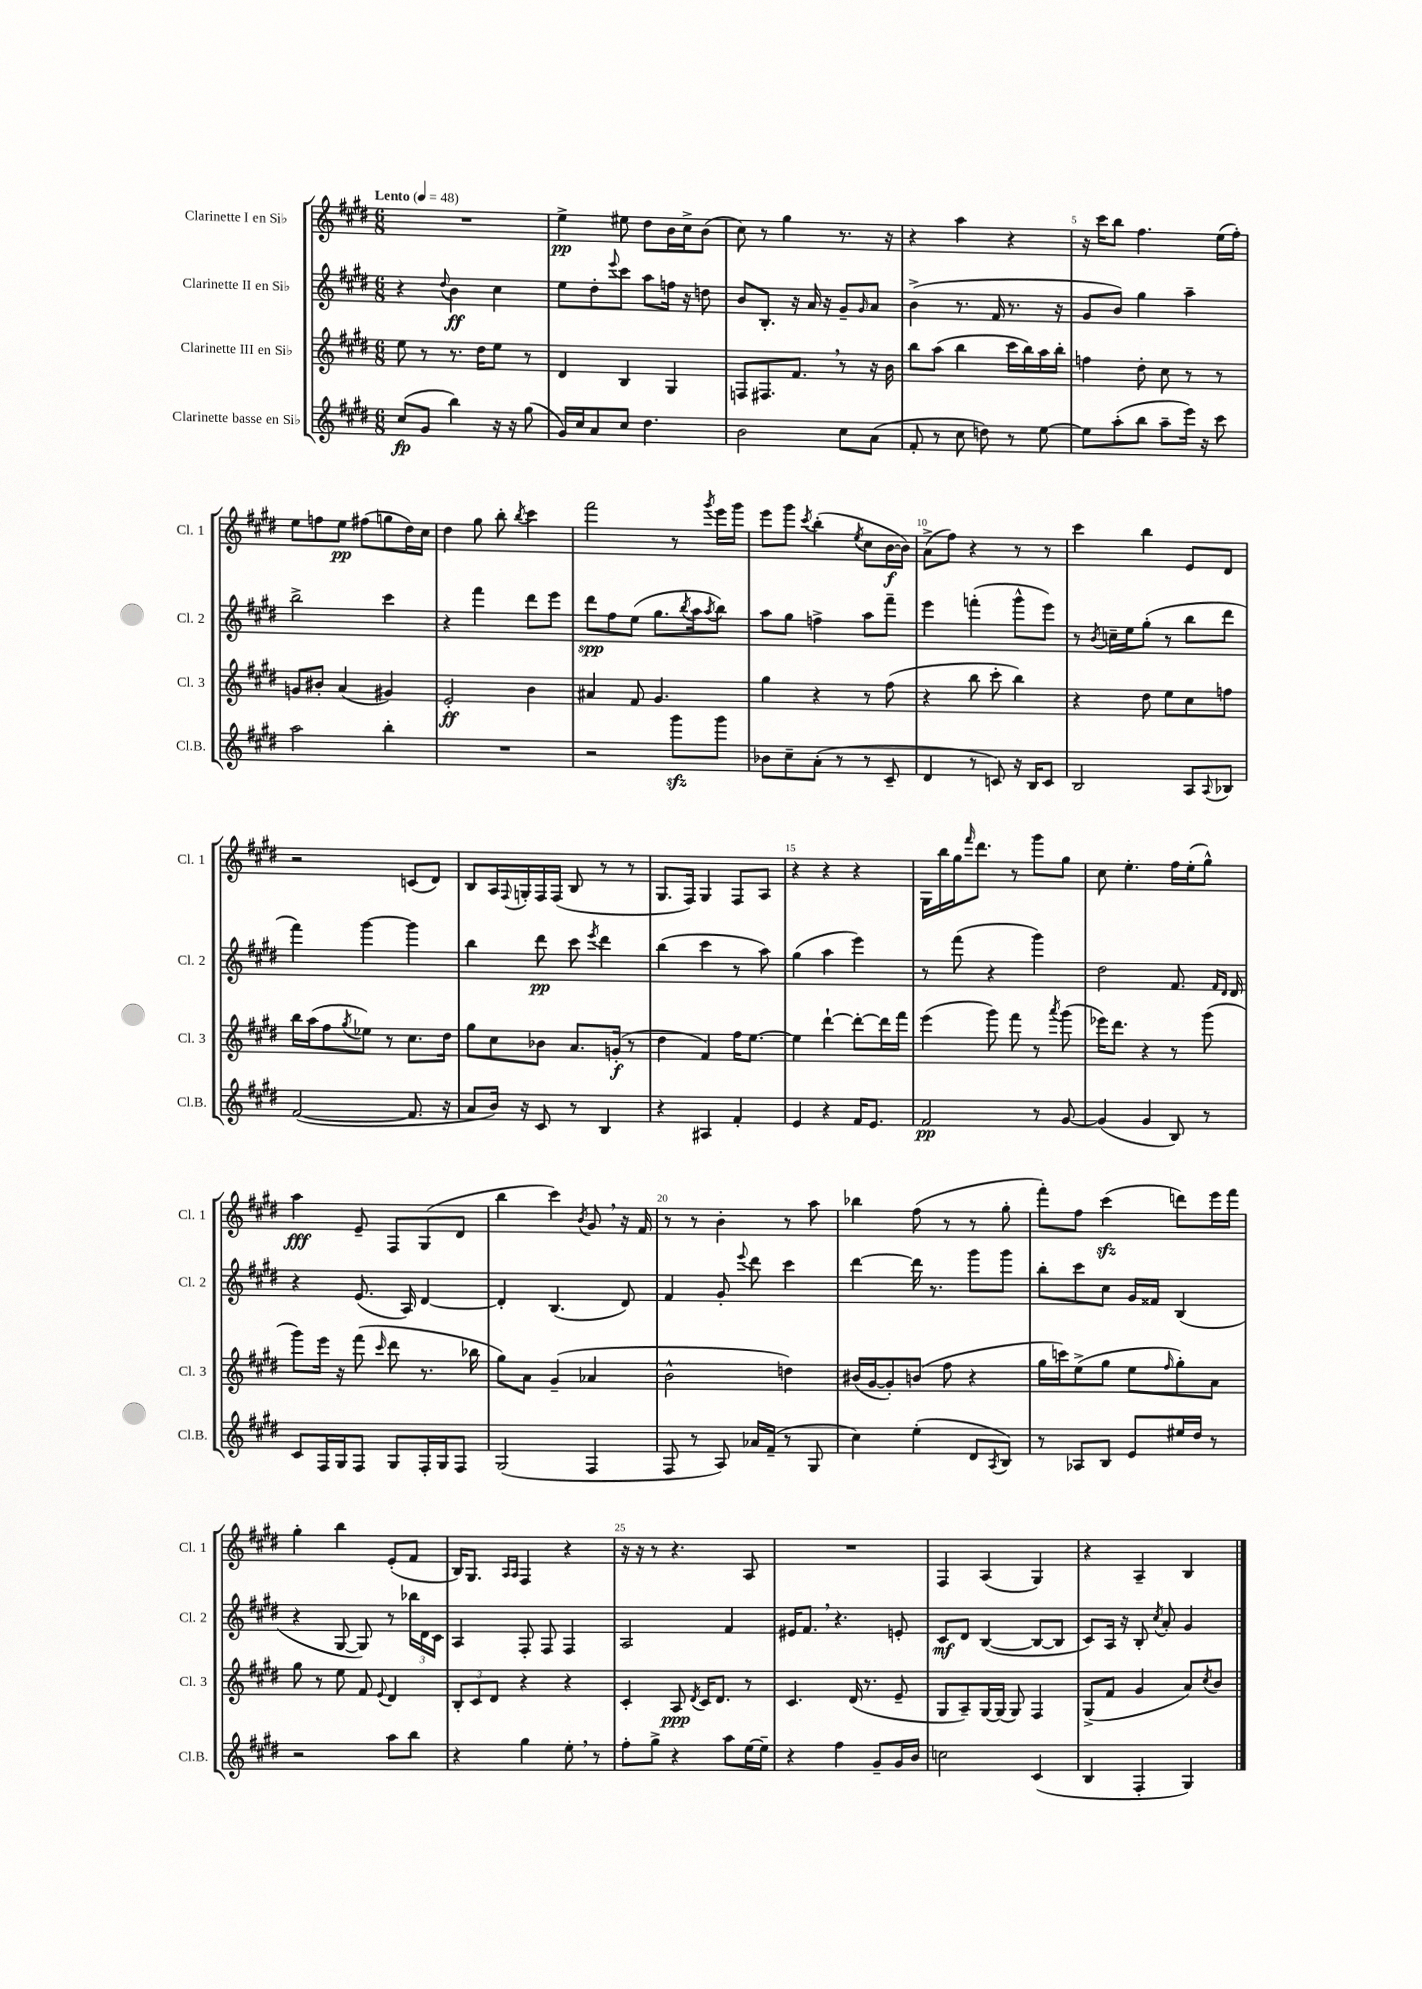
<<
\new StaffGroup <<
\new Staff = "s0" \with { instrumentName = "Clarinette I en Sib" shortInstrumentName = "Cl. 1" } {
    \clef treble \key e \major \numericTimeSignature \time 6/8 \tempo "Lento" 4 = 48
    R2. |
    e''4->\pp eis''8 dis''8 b'16 cis''16-> b'8( |
    cis''8) r8 gis''4 r8. r16 |
    r4 a''4 r4 |
    r16 cis'''16 b''8 fis''4. e''16( fis''16-.) |
    e''8 f''8 e''8\pp fis''8( g''8 dis''16) cis''16 |
    dis''4 gis''8 b''8-. \acciaccatura { b''8 } cis'''4 |
    fis'''2 r8 \acciaccatura { gis'''8 } e'''16 gis'''16 |
    e'''8 gis'''8 \acciaccatura { cis'''8 } b''4-.( \acciaccatura { e''8 } cis''8 b'16~\f b'16) |
    a'8->( fis''8) r4 r8 r8 |
    cis'''4 b''4 e'8 dis'8 |
    r2 c'8( dis'8) |
    b8 a16 \appoggiatura { fis8 } g16-. fis16 fis16( b8 r8 r8 |
    gis8. fis16) gis4 fis8 a8 |
    r4 r4 r4 |
    gis16 b''16 gis''16 \grace { fis'''16 } dis'''8. r8 gis'''8 gis''8 |
    cis''8 e''4.-. fis''16 e''16-.( gis''8-^) |
    a''4\fff e'8-- fis8 gis8( dis'8 |
    b''4 cis'''4) \acciaccatura { b'8 } gis'8 \breathe r16 fis'16 |
    r8 r8 b'4-. r8 a''8 |
    bes''4 fis''8( r8 r8 gis''8-. |
    fis'''8-.) fis''8 cis'''4\sfz( d'''8) e'''16 fis'''16 |
    gis''4-. b''4 e'8-.( fis'8 |
    b16) gis8. \grace { a16 a16 } fis4 r4 |
    r16 r16 r8 r4. a8 |
    R2. |
    fis4 a4( gis4) |
    r4 a4-- b4 \bar "|." |
}
\new Staff = "s1" \with { instrumentName = "Clarinette II en Sib" shortInstrumentName = "Cl. 2" } {
    \clef treble \key e \major \numericTimeSignature \time 6/8
    r4 \appoggiatura { dis''8 } b'4\ff cis''4 |
    e''8 dis''8-. \appoggiatura { e'''8 } cis'''8 a''8 f''16 r16 d''8 |
    b'8 b8.-. r16 a'16 r16 gis'8-- \grace { gis'16 } a'8 |
    b'4->( r8. fis'16 r8. r16 |
    gis'8 b'8) gis''4 a''4-- |
    b''2-> cis'''4 |
    r4 fis'''4 dis'''8 e'''8 |
    dis'''8\spp fis''8 e''8( gis''8. \acciaccatura { b''8 } a''16 \acciaccatura { a''8 } b''8) |
    a''8 gis''8 f''4-> a''8 fis'''8-- |
    e'''4 f'''4-.( gis'''8-^ e'''8) |
    r8 \acciaccatura { b'8 } c''16-- e''16 gis''8-.( r8 b''8 dis'''8 |
    fis'''4) gis'''4~ gis'''4 |
    b''4 dis'''8\pp cis'''8 \acciaccatura { e'''8 } dis'''4 |
    b''4( cis'''4 r8 a''8) |
    gis''4( a''4 e'''4) |
    r8 fis'''8( r4 gis'''4) |
    dis''2 fis'8. \grace { fis'16 dis'16 } dis'16 |
    r4 e'8.( a16) dis'4~ |
    dis'4-. b4.( dis'8) |
    fis'4 gis'8-. \appoggiatura { e'''8 } dis'''8 cis'''4 |
    dis'''4~ dis'''16 r8. gis'''8 gis'''8 |
    b''8-. cis'''8 cis''8 gis'16 fisis'16 b4( |
    r4 gis8~ gis8) r8 \tuplet 3/2 { bes''16 dis'16 cis'16 } |
    a4 fis8-. fis8 fis4 |
    a2 fis'4 |
    eis'16 fis'8. \breathe r4. e'8-. |
    cis'8\mf dis'8 b4~( b8~ b8 |
    cis'8) a16 r16 b8-. \acciaccatura { cis''8 } a'8-. gis'4 \bar "|." |
}
\new Staff = "s2" \with { instrumentName = "Clarinette III en Sib" shortInstrumentName = "Cl. 3" } {
    \clef treble \key e \major \numericTimeSignature \time 6/8
    e''8 r8 r8. dis''16 e''8 r8 |
    dis'4 b4 gis4 |
    f8 fis8. fis'8. \breathe r8 r16 b'16 |
    b''8 a''8( b''4 cis'''16 b''16) a''16 b''16-. |
    f''4 dis''8-. cis''8 r8 r8 |
    g'8 bis'8-. a'4( gis'4) |
    e'2-.\ff b'4 |
    ais'4 fis'8 gis'4. |
    gis''4 r4 r8 fis''8( |
    r4 b''8 cis'''8-. b''4) |
    r4 dis''8 e''8 cis''8 f''8 |
    b''16 a''16( fis''8 \acciaccatura { gis''8 } ees''8) r8 cis''8. dis''16 |
    gis''8 cis''8 bes'8 a'8. g'16-.\f( r8 |
    dis''4 fis'4) fis''16 e''8.~ |
    e''4 dis'''4~-! dis'''8~-. dis'''16 fis'''16 |
    e'''4( gis'''8) fis'''8 r8 \acciaccatura { a'''8 } gis'''8( |
    ees'''16) dis'''8. r4 r8 gis'''8( |
    gis'''8) e'''16 r16 fis'''8( \grace { cis'''16 } dis'''8 r8. bes''16 |
    gis''8) a'8 gis'4--( aes'4 |
    b'2-^ d''4) |
    bis'16( gis'16~ gis'8-.) b'8( fis''8 r4 |
    gis''16 c'''16) e''8->( gis''8 e''8 \grace { fis''16 } gis''8-.) a'8 |
    gis''8 r8 e''8 fis'8 \appoggiatura { e'8 } dis'4 |
    \tuplet 3/2 { b8-. cis'8 dis'8 } r4 r4 |
    cis'4-. a8\ppp \acciaccatura { dis'8 } cis'16 dis'8. r8 |
    cis'4. dis'16( r8. e'8-- |
    gis8 a8--) gis16~ gis16( gis8) fis4 |
    gis8->( fis'8 gis'4 a'8) \acciaccatura { cis''8 } b'8 \bar "|." |
}
\new Staff = "s3" \with { instrumentName = "Clarinette basse en Sib" shortInstrumentName = "Cl.B." } {
    \clef treble \key e \major \numericTimeSignature \time 6/8
    cis''8\fp( gis'8 b''4) r16 r16 gis''8( |
    gis'16) cis''16 a'8 cis''8 dis''4. |
    b'2 cis''8 a'8( |
    fis'8-. r8 cis''8 d''8) r8 e''8~ |
    e''8 a''8-.( b''8 a''8-- e'''16) r16 cis'''8 |
    a''2 b''4-. |
    R2. |
    r2 gis'''8\sfz gis'''8 |
    bes'8 cis''8-- a'8-.( r8 r8 cis'8-- |
    dis'4 r8 c'8) r16 b16 c'8 |
    b2 a8 \appoggiatura { a8 } bes8 |
    fis'2~( fis'8. r16 |
    a'8 b'16) r16 cis'8 r8 b4 |
    r4 ais4 fis'4-. |
    e'4 r4 fis'16 e'8. |
    fis'2\pp r8 gis'8~ |
    gis'4( gis'4 b8) r8 |
    cis'8 fis16 gis16 fis8 gis8 fis16-. gis16 fis8 |
    gis2( fis4 |
    fis8 r8 a8) aes'16 fis'16--( r8 gis8 |
    cis''4) e''4-.( dis'8 \acciaccatura { a8 } b8) |
    r8 aes8 b8 e'8 eis''16 dis''16 r8 |
    r2 a''8 b''8 |
    r4 gis''4 e''8-. \breathe r8 |
    fis''8-. gis''8-> r4 a''8 e''16~ e''16-- |
    r4 fis''4 gis'8-- gis'16 b'16 |
    c''2 cis'4( |
    b4 fis4-. gis4) \bar "|." |
}
>>
>>
\layout { \context { \Score \override BarNumber.break-visibility = ##(#f #t #t) barNumberVisibility = #(every-nth-bar-number-visible 5) } }
